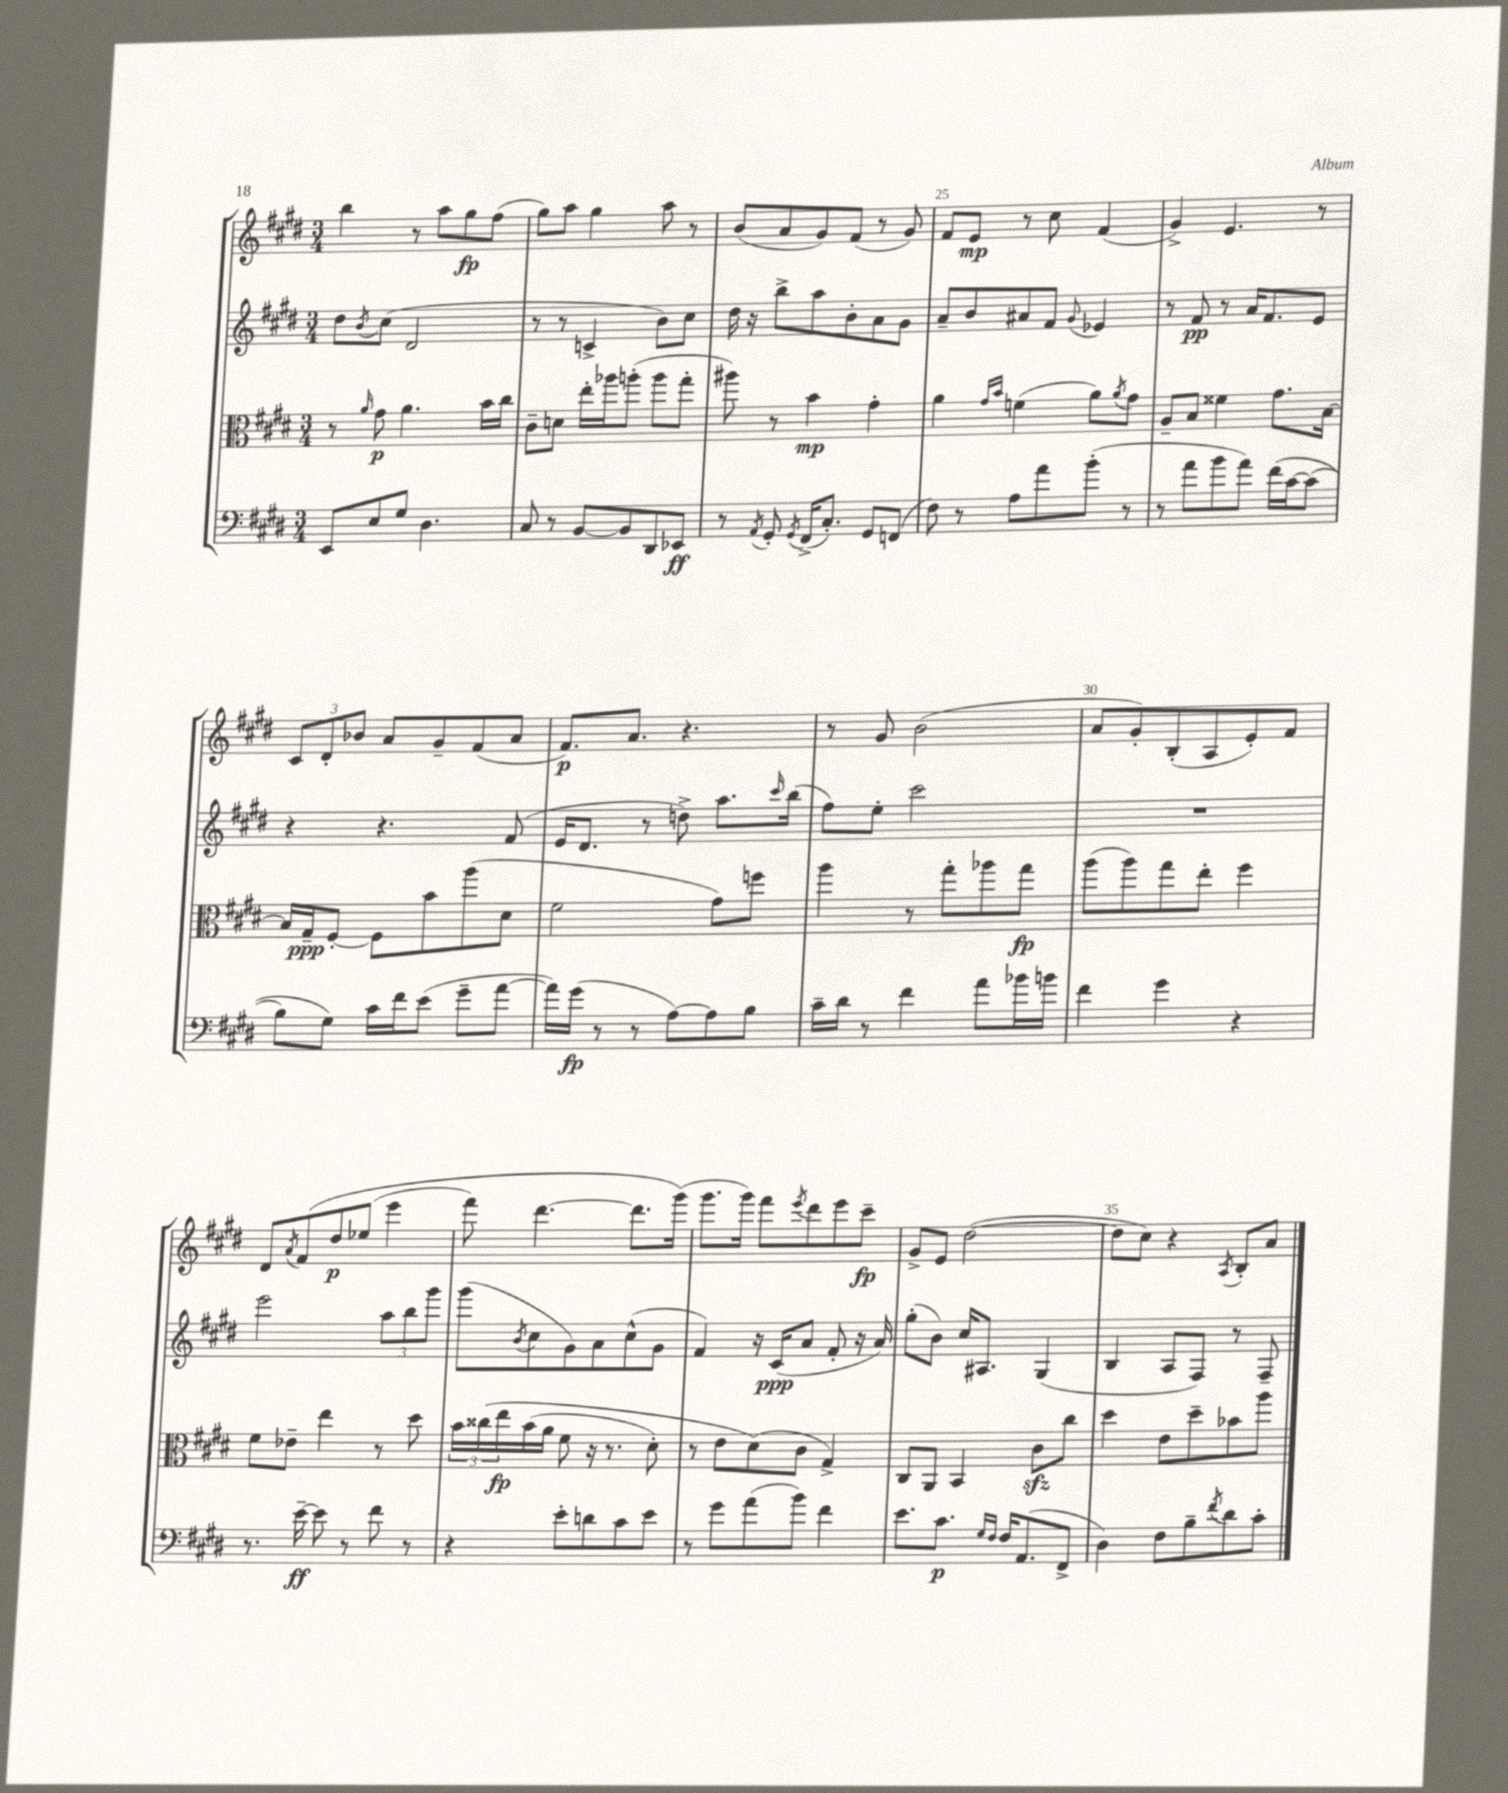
<<
\new StaffGroup <<
\new Staff = "s0" {
    \clef treble \key e \major \numericTimeSignature \time 3/4
    b''4 r8 a''8 gis''8\fp fis''8( |
    gis''8) a''8 gis''4 a''8 r8 |
    b'8( a'8 gis'8) fis'8( r8 gis'8) |
    fis'8 e'8\mp r8 cis''8 fis'4( |
    gis'4->) e'4. r8 |
    \tuplet 3/2 { cis'8 dis'8-. bes'8 } a'8 gis'8-- fis'8( a'8 |
    fis'8.\p) a'8. r4. |
    r8 gis'8 b'2( |
    a'8 gis'8-.) b8-.( a8 e'8-.) fis'8 |
    dis'8 \acciaccatura { a'8 } fis'8\( dis''8\p ees''8( e'''4 |
    fis'''8) dis'''4.~ dis'''8. gis'''16(\) |
    gis'''8. gis'''16) fis'''8 \acciaccatura { e'''8 } dis'''8 e'''8 cis'''8--\fp |
    gis'8-> e'8 dis''2~( |
    dis''8 cis''8) r4 \acciaccatura { a8 } b8-. a'8 \bar "|." |
}
\new Staff = "s1" {
    \clef treble \key e \major \numericTimeSignature \time 3/4
    dis''8 \acciaccatura { b'8 } cis''8( dis'2 |
    r8 r8 c'4-> b'8) cis''8 |
    dis''16 r16 b''8-> a''8 b'8-. a'8 gis'8 |
    a'8-- b'8 ais'8 fis'8 \appoggiatura { gis'8 } ees'4 |
    r8 fis'8\pp r8 a'16 fis'8. e'8 |
    r4 r4. fis'8( |
    e'16 dis'8. r8 d''8->) a''8. \grace { cis'''16 } b''16( |
    fis''8) e''8-. cis'''2 |
    R2. |
    e'''2 \tuplet 3/2 { a''8 b''8 gis'''8 } |
    gis'''8( \acciaccatura { b'8 } cis''8 gis'8) a'8 cis''8-^( gis'8 |
    fis'4) r16 cis'16\ppp( a'8 fis'8-. r16 a'16) |
    gis''8-.( b'8) cis''16 ais8. gis4( |
    b4 a8 fis8) r8 fis8-- \bar "|." |
}
\new Staff = "s2" {
    \clef alto \key e \major \numericTimeSignature \time 3/4
    r8 \grace { a'16 } gis'8\p a'4. b'16 cis''16 |
    cis'8-- d'8 e''16-. aes''16 a''8-.( a''8 gis''8-. |
    ais''8) r8 b'4\mp gis'4-. |
    a'4 \grace { gis'16 b'16 } f'4( a'8) \acciaccatura { a'8 } gis'8 |
    a8-- b8 fisis'4 gis'8. b16~ |
    b16 gis16--\ppp fis8~-. fis8 b'8 a''8( dis'8 |
    fis'2 gis'8) f''8 |
    a''4 r8 gis''8-. aes''8 gis''8\fp |
    a''8( a''8) gis''8 e''8-. fis''4 |
    fis'8 ees'8-- e''4 r8 dis''8 |
    \tuplet 3/2 { b'16 cisis''16\( e''16\fp } b'16( a'16 fis'8 r16 r8. dis'8-.) |
    r8 e'8 dis'8(\) cis'8 gis4->) |
    cis8 a,8 b,4 cis'8\sfz cis''8 |
    dis''4 e'8 dis''8-- bes'8 a''8 \bar "|." |
}
\new Staff = "s3" {
    \clef bass \key e \major \numericTimeSignature \time 3/4
    e,8 e8 gis8 dis4. |
    cis8 r8 b,8~ b,8 dis,8 ees,8\ff |
    r8 \acciaccatura { a,8 } gis,8-. \acciaccatura { gis,8 } fis,16->( cis8.-.) gis,8 f,8( |
    fis8) r8 a8 a'8 b'8-.( r8 |
    r8 a'8 b'8 a'8) fis'16\( cis'16~ cis'8( |
    b8) gis8\) cis'16 fis'16 e'8( gis'8-- a'8~ |
    a'16) gis'16\fp( r8 r8 a8~) a8 b8 |
    cis'16-- dis'16 r8 fis'4 a'8 bes'16 b'16 |
    fis'4 gis'4 r4 |
    r8. e'16~--\ff e'8 r8 fis'8 r8 |
    r4 e'8-. d'8 cis'8 e'8 |
    r8 gis'8 a'8( b'8) fis'4 |
    e'8. cis'8.\p \grace { gis16 fis16 } fis16 a,8.( fis,8-> |
    dis4) fis8 b8-- \acciaccatura { fis'8 } dis'8 cis'8-. \bar "|." |
}
>>
>>
\layout { \context { \Score currentBarNumber = #22 \override BarNumber.break-visibility = ##(#f #t #t) barNumberVisibility = #(every-nth-bar-number-visible 5) } }
